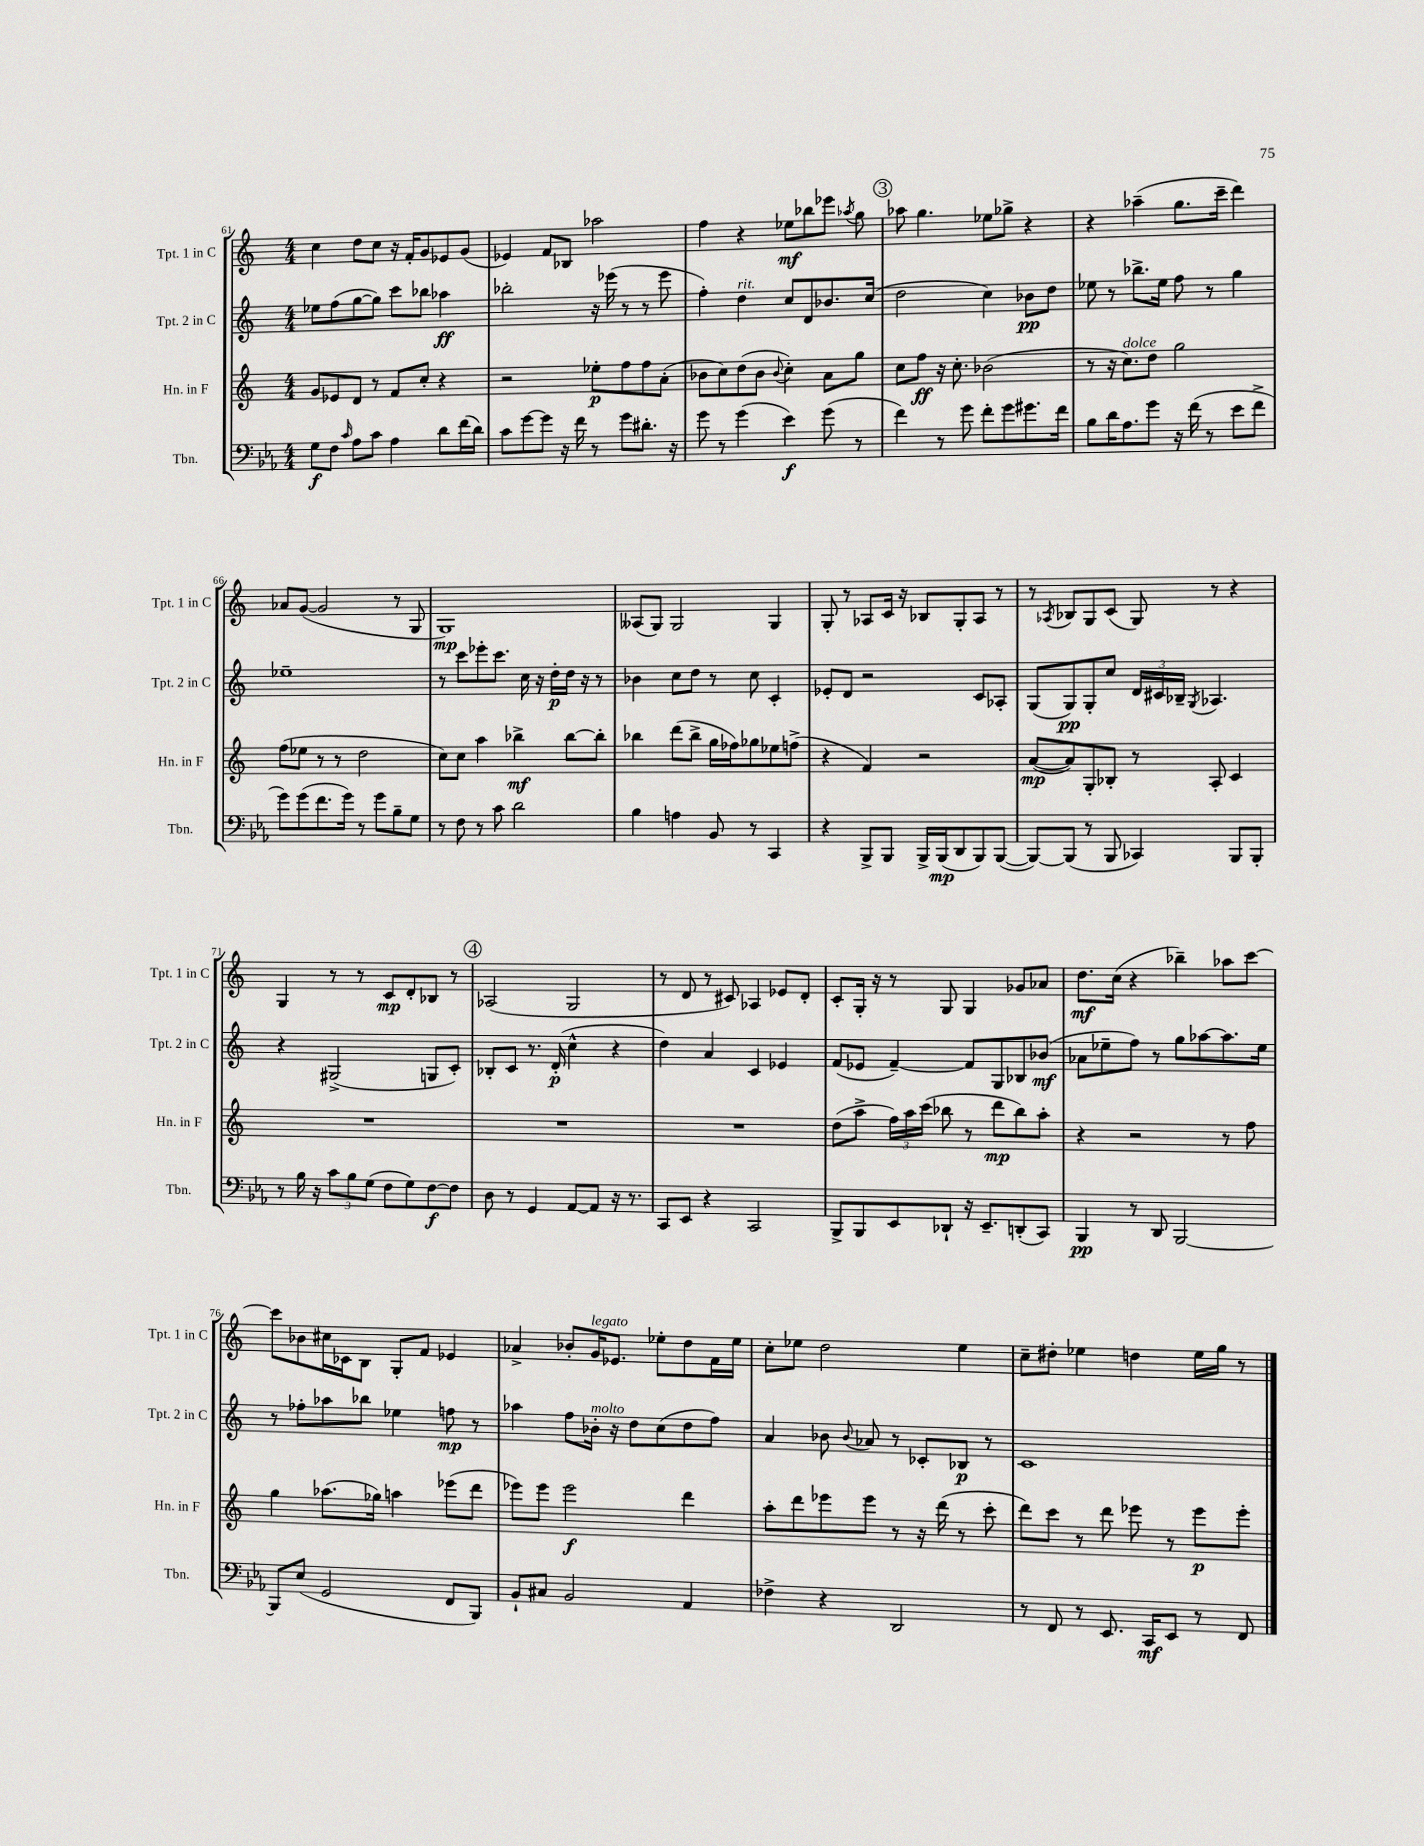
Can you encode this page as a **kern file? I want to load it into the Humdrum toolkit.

**kern	**dynam	**kern	**dynam	**kern	**dynam	**kern	**dynam
*part4	*part4	*part3	*part3	*part2	*part2	*part1	*part1
*staff4	*staff4	*staff3	*staff3	*staff2	*staff2	*staff1	*staff1
*I"Tbn.	*	*I"Hn. in F	*	*I"Tpt. 2 in C	*	*I"Tpt. 1 in C	*
*I'Tbn.	*	*I'Hn. in F	*	*I'Tpt. 2 in C	*	*I'Tpt. 1 in C	*
*clefF4	*	*clefG2	*	*clefG2	*	*clefG2	*
*k[b-e-a-]	*	*k[]	*	*k[]	*	*k[]	*
*M4/4	*	*M4/4	*	*M4/4	*	*M4/4	*
=61	=61	=61	=61	=61	=61	=61	=61
8G\L	f	8g/L	.	8ee-X\L	.	4cc\	.
8F\J	.	8e-X/	.	(8ff\	.	.	.
16qqc/	.	.	.	.	.	.	.
8A-\L	.	8d/J	.	[8gg\	.	8dd\L	.
8c\J	.	8r	.	8gg\J])	.	8cc\J	.
4A-\	.	8f/L	.	8ccc\L	.	16r	.
.	.	.	.	.	.	16f'/KL	.
.	.	8cc'/J	.	8bb-X\J	.	8g/	.
8d\L	.	4r	.	4aa-X\	ff	8e-X/	.
(16f\L	.	.	.	.	.	(8g/J	.
16d\JJ)	.	.	.	.	.	.	.
=62	=62	=62	=62	=62	=62	=62	=62
8c\L	.	2r	.	2bb-X'\	.	4e-X/)	.
[8g\	.	.	.	.	.	.	.
8g\J]	.	.	.	.	.	8f/L	.
16r	.	.	.	.	.	8B-X/J	.
16f\	.	.	.	.	.	.	.
8r	.	8ee-X'\L	p	16r	.	2aa-X\	.
.	.	.	.	(16eee-X\	.	.	.
8g\L	.	8ff\	.	8r	.	.	.
8.d#X'\J	.	8ff\	.	8r	.	.	.
.	.	(8a'\J	.	8eee-\	.	.	.
16r	.	.	.	.	.	.	.
=63	=63	=63	=63	=63	=63	=63	=63
8g\	.	8b-X\L	.	4ff'\)	.	4ff\	.
8r	.	8cc\)	.	.	.	.	.
!	!	!	!	!LO:TX:a:i:t=rit.	!	!	!
(4g\	.	(8dd\	.	4dd\	.	4r	.
.	.	8b-\J	.	.	.	.	.
.	.	8qqb-/	.	.	.	.	.
4e-\)	f	4cc'\)	.	8cc/L	.	8ee-X\L	mf
.	.	.	.	8d/	.	8bb-X\	.
(8g\	.	8a\L	.	8.b-X/	.	8eee-X\J	.
.	.	.	.	.	.	8qaa-X/	.
8r	.	8gg\J	.	.	.	8gg\	.
.	.	.	.	(16cc/Jk	.	.	.
!!LO:REH:place=s1:t=3
=64	=64	=64	=64	=64	=64	=64	=64
4f\)	.	8cc\L	.	2dd\	.	8aa-X\	.
.	.	8ff\J	ff	.	.	4.gg\	.
8r	.	16r	.	.	.	.	.
.	.	8.cc'\	.	.	.	.	.
8g\	.	.	.	.	.	.	.
8f'\L	.	(2b-X\	.	4cc\)	.	8ee-X\L	.
8g\	.	.	.	.	.	8gg-X^\J	.
8.g#X\	.	.	.	8b-X\L	pp	4r	.
.	.	.	.	8dd\J	.	.	.
16f\Jk	.	.	.	.	.	.	.
=65	=65	=65	=65	=65	=65	=65	=65
8B-\L	.	8r	.	8ee-X\	.	4r	.
16d\K	.	16r	.	8r	.	.	.
!	!	!LO:TX:a:i:t=dolce	!	!	!	!	!
8.A-\	.	8.cc\L)	.	.	.	.	.
.	.	.	.	8.bb-X^\L	.	(4aa-X~\	.
8g\J	.	8dd\J	.	.	.	.	.
.	.	.	.	16ee-\Jk	.	.	.
16r	.	2gg\	.	8ff\	.	8.gg\L	.
(16f\	.	.	.	.	.	.	.
8r	.	.	.	8r	.	.	.
.	.	.	.	.	.	16ccc~\Jk	.
8e-\L	.	.	.	4gg\	.	4ddd\)	.
8f^\J	.	.	.	.	.	.	.
!!LO:LB:g=z
=66	=66	=66	=66	=66	=66	=66	=66
8g\L)	.	(8ff\L	.	1ee-X~	.	8a-X/L	.
(8g\	.	8ee-X\J	.	.	.	([8g/J	.
8.f\	.	8r	.	.	.	2g/]	.
.	.	8r	.	.	.	.	.
16g\Jk)	.	.	.	.	.	.	.
8r	.	2dd\	.	.	.	.	.
8g\L	.	.	.	.	.	.	.
8B-~\	.	.	.	.	.	8r	.
8G\J	.	.	.	.	.	8G/	.
=67	=67	=67	=67	=67	=67	=67	=67
8r	.	8cc\L)	.	8r	.	1G)	mp
8F\	.	8cc\J	.	8ccc\L	.	.	.
8r	.	4aa\	.	8eee-X'\	.	.	.
8c\	.	.	.	8.ccc\J	.	.	.
2d\	.	4bb-X^\	mf	.	.	.	.
.	.	.	.	16cc\	.	.	.
.	.	.	.	16r	.	.	.
.	.	.	.	16dd'\LL	p	.	.
.	.	[8bb-\L	.	16dd\JJ	.	.	.
.	.	.	.	16r	.	.	.
.	.	8bb-'\J]	.	8r	.	.	.
=68	=68	=68	=68	=68	=68	=68	=68
4B-\	.	4bb-X\	.	4b-X\	.	(8A--X/L	.
.	.	.	.	.	.	8G/J)	.
4An\	.	(8ddd\L	.	8cc\L	.	2G/	.
.	.	8bb-^\J	.	8dd\J	.	.	.
8BB-/	.	16gg\LL	.	8r	.	.	.
.	.	16ff-X\J)	.	.	.	.	.
8r	.	8gg-X\	.	8cc\	.	.	.
4CC/	.	8ee-X\	.	4c'/	.	4G/	.
.	.	(8ffn^\J	.	.	.	.	.
=69	=69	=69	=69	=69	=69	=69	=69
4r	.	4r	.	8e-X'/L	.	8G'/	.
.	.	.	.	8d/J	.	8r	.
8BBB-^/L	.	4f/)	.	2r	.	8A-X/L	.
8BBB-/J	.	.	.	.	.	16c/Jk	.
.	.	.	.	.	.	16r	.
16BBB-^/LL	.	2r	.	.	.	8B-X/L	.
(16BBB-/J	mp	.	.	.	.	.	.
8DD/	.	.	.	.	.	8G'/	.
8BBB-/)	.	.	.	8c/L	.	8A-/J	.
([8BBB-/J	.	.	.	8A-X'/J	.	8r	.
=70	=70	=70	=70	=70	=70	=70	=70
8BBB-/L_)	.	([8a/L	mp	(8G/L	.	8r	.
.	.	.	.	.	.	8qA-X/	.
(8BBB-/J]	.	8a/])	.	8G/)	pp	8B-X/L	.
8r	.	8G'/	.	8G'/	.	8G/	.
8BBB-/	.	8B-X'/J	.	8cc/J	.	(8c/J	.
4CC-X/)	.	8r	.	24d/LL	.	8G/)	.
.	.	.	.	24c#X/	.	.	.
.	.	.	.	24B-X~/JJ	.	.	.
.	.	.	.	8qG/	.	.	.
.	.	8A'/	.	4.A-X/	.	8r	.
8BBB-/L	.	4c/	.	.	.	4r	.
8BBB-'/J	.	.	.	.	.	.	.
!!LO:LB:g=z
=71	=71	=71	=71	=71	=71	=71	=71
8r	.	1r	.	4r	.	4G/	.
16B-\	.	.	.	.	.	.	.
16r	.	.	.	.	.	.	.
12c\L	.	.	.	(2G#X^/	.	8r	.
12B-\	.	.	.	.	.	.	.
.	.	.	.	.	.	8r	.
(12G\J	.	.	.	.	.	.	.
8F\L	.	.	.	.	.	8c/L	mp
8G\)	.	.	.	.	.	8d'/	.
[8F\	f	.	.	8Gn/L	.	8B-X/J	.
8F\J]	.	.	.	8c'/J)	.	8r	.
!!LO:REH:place=s1:t=4
=72	=72	=72	=72	=72	=72	=72	=72
8D\	.	1r	.	8B-X'/L	.	(2A-X/	.
8r	.	.	.	8c/J	.	.	.
4GG/	.	.	.	8.r	.	.	.
.	.	.	.	(16d'/	p	.	.
[8AA-/L	.	.	.	4cc^^\	.	2G/	.
8AA-/J]	.	.	.	.	.	.	.
16r	.	.	.	4r	.	.	.
8.r	.	.	.	.	.	.	.
=73	=73	=73	=73	=73	=73	=73	=73
8CC/L	.	1r	.	4dd\)	.	8r	.
8EE-/J	.	.	.	.	.	8d/	.
4r	.	.	.	4a/	.	8r	.
.	.	.	.	.	.	8c#X/)	.
2CC/	.	.	.	4c/	.	4A-X/	.
.	.	.	.	4e-X/	.	8e-X/L	.
.	.	.	.	.	.	8d'/J	.
=74	=74	=74	=74	=74	=74	=74	=74
8BBB-^/L	.	(8dd\L	.	(8f/L	.	8c'/L	.
8BBB-/	.	8aa^\J	.	8e-X/J	.	16G'/Jk	.
.	.	.	.	.	.	16r	.
8EE-/	.	24ff\LL)	.	[4f~/)	.	8r	.
.	.	24aa\	.	.	.	.	.
.	.	(24ccc\JJ	.	.	.	.	.
8DD-X`/J	.	8bb-X\	.	.	.	8G/	.
16r	.	8r	.	8f/L]	.	4G/	.
8.EE-~/L	.	.	.	.	.	.	.
.	.	8ddd\L	mp	8G/	.	.	.
(8DDn'/	.	8bb-\)	.	8B-X/	.	8g-X/L	.
8CC/J)	.	8aa'\J	.	(8b-X/J	mf	8a-X/J	.
=75	=75	=75	=75	=75	=75	=75	=75
4BBB-/	pp	4r	.	8a-X\L	.	8.dd\L	mf
.	.	.	.	8ee-X~\	.	.	.
.	.	.	.	.	.	(16cc\Jk	.
8r	.	2r	.	8ff\J)	.	4r	.
8DD/	.	.	.	8r	.	.	.
[2BBB-/	.	.	.	8gg\L	.	4bb-X~\)	.
.	.	.	.	[8aa-X\	.	.	.
.	.	8r	.	8.aa-\]	.	8aa-X\L	.
.	.	8ff\	.	.	.	[8ccc\J	.
.	.	.	.	16ee-\Jk	.	.	.
!!LO:LB:g=z
=76	=76	=76	=76	=76	=76	=76	=76
8BBB-/L]	.	4gg\	.	8r	.	8ccc\L]	.
(8E-/J	.	.	.	8ff-X'\L	.	8b-X\	.
2GG/	.	(8.aa-X\L	.	8aa-X\	.	16cc#X\L	.
.	.	.	.	.	.	16c-X\J	.
.	.	.	.	8bb-X\J	.	8B\J	.
.	.	16gg-X\Jk)	.	.	.	.	.
.	.	4aan\	.	4ee-X\	.	8G'/L	.
.	.	.	.	.	.	8f/J	.
8FF/L	.	(8eee-X\L	.	8ffn\	mp	4e-X/	.
8BBB-/J)	.	8ddd\J	.	8r	.	.	.
=77	=77	=77	=77	=77	=77	=77	=77
8BB-`/L	.	8eee-X\L)	.	4aa-X\	.	4a-X^/	.
8C#X/J	.	8eee-\J	.	.	.	.	.
2BB-/	.	2eee-\	f	8ff\L	.	8b-X'/L	.
!	!	!	!	!	!	!LO:TX:a:i:t=legato	!
!	!	!	!	!LO:TX:a:i:t=molto	!	!	!
.	.	.	.	16b-X'\Jk	.	16g/K	.
.	.	.	.	16r	.	8.e-X/J	.
.	.	.	.	8dd\L	.	.	.
.	.	.	.	(8cc\	.	8ee-X'\L	.
4AA-/	.	4ddd\	.	8dd\	.	8dd\	.
.	.	.	.	8ff\J)	.	16f\L	.
.	.	.	.	.	.	16ee-\JJ	.
=78	=78	=78	=78	=78	=78	=78	=78
4F-X^\	.	8aa'\L	.	4a/	.	8cc'\L	.
.	.	8ddd\	.	.	.	8ee-X\J	.
4r	.	8eee-X\	.	8b-X\	.	2dd\	.
.	.	.	.	8qqb-/	.	.	.
.	.	8eee-\J	.	8a-X/	.	.	.
2DD/	.	8r	.	8r	.	.	.
.	.	16r	.	8c-X'/L	.	.	.
.	.	(16ddd\	.	.	.	.	.
.	.	8r	.	8B-X/J	p	4ee-\	.
.	.	8ccc'\	.	8r	.	.	.
=79	=79	=79	=79	=79	=79	=79	=79
8r	.	8ddd\L)	.	1c	.	8cc~\L	.
8FF/	.	8ccc\J	.	.	.	8dd#X'\J	.
8r	.	8r	.	.	.	4ee-X\	.
8.EE-/	.	8ddd\	.	.	.	.	.
.	.	8eee-X\	.	.	.	4ddn\	.
16CC/KL	mf	.	.	.	.	.	.
8EE-/J	.	8r	.	.	.	.	.
8r	.	8eee-\L	p	.	.	16ee-\LL	.
.	.	.	.	.	.	16gg\JJ	.
8FF/	.	8eee-'\J	.	.	.	8r	.
==	==	==	==	==	==	==	==
*-	*-	*-	*-	*-	*-	*-	*-
